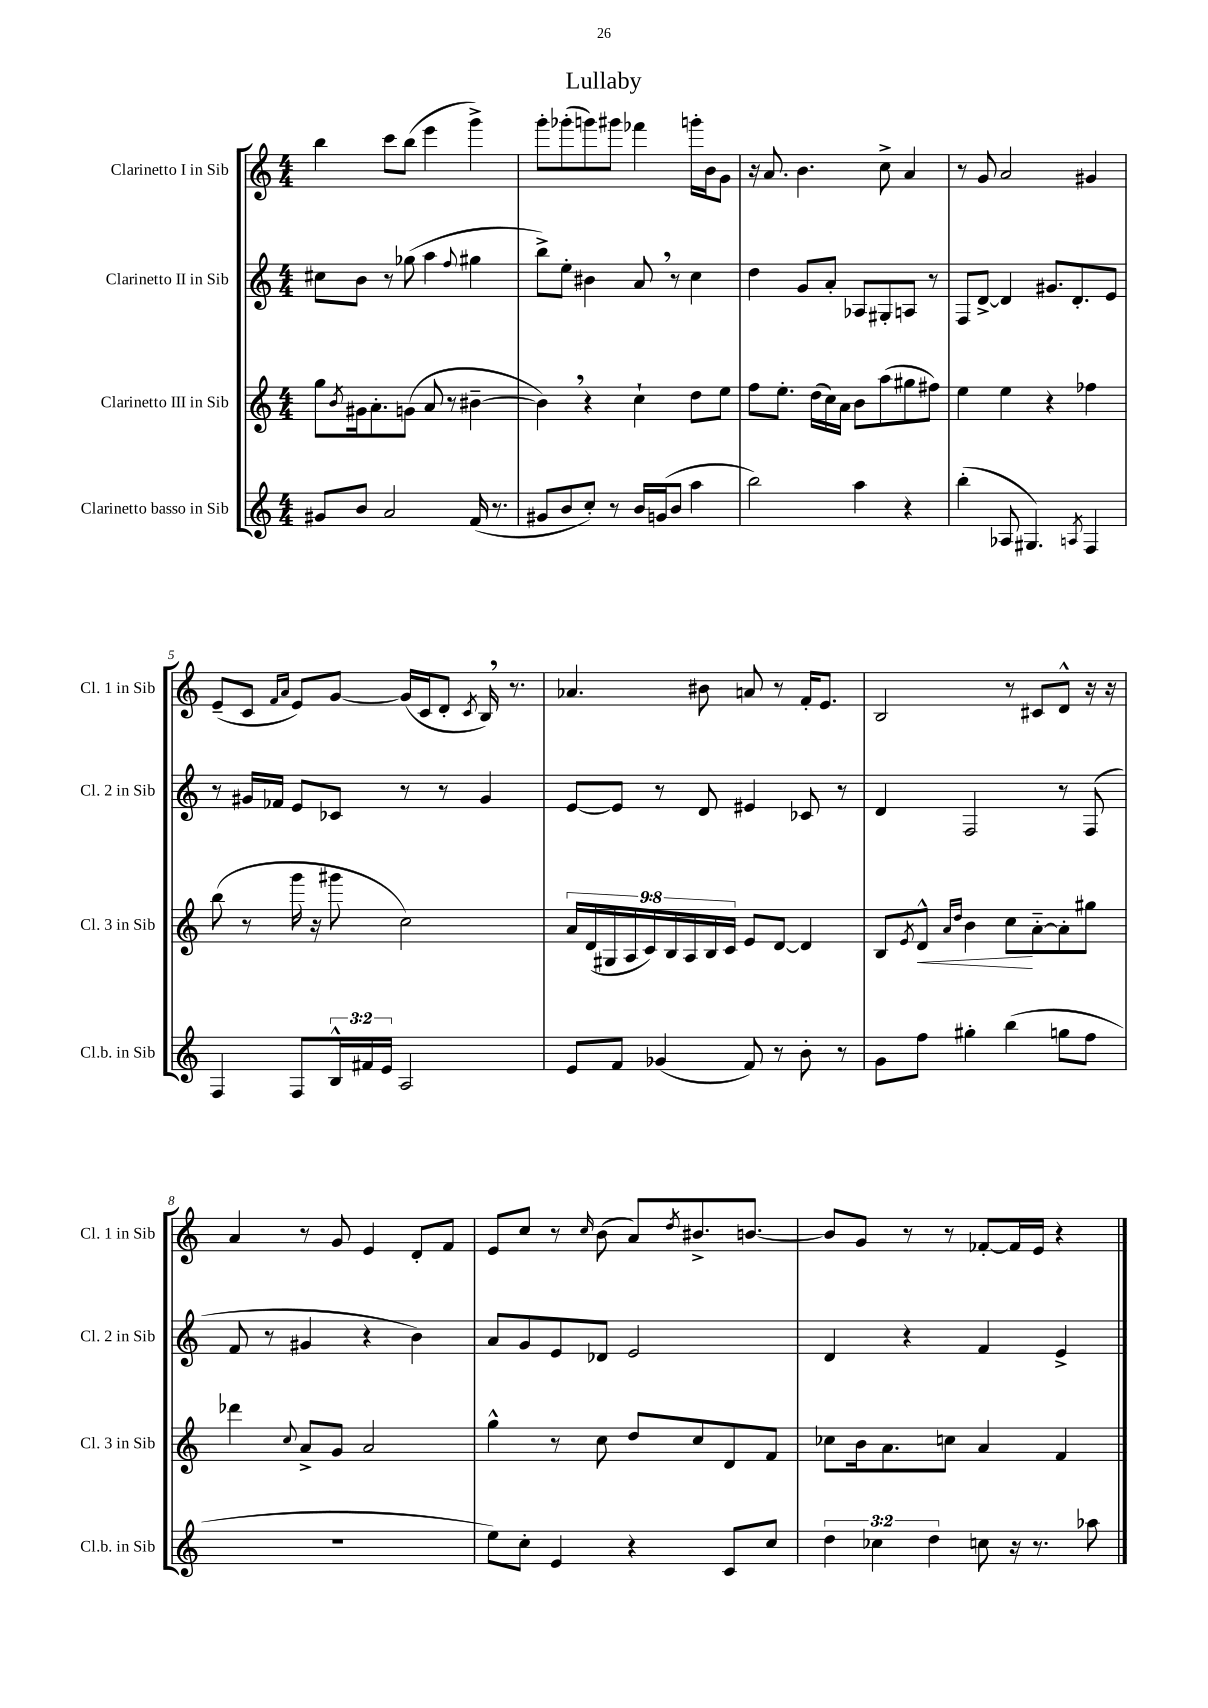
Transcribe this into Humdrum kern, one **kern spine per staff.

**kern	**kern	**kern	**kern
*staff4	*staff3	*staff2	*staff1
*clefG2	*clefG2	*clefG2	*clefG2
*k[]	*k[]	*k[]	*k[]
*M4/4	*M4/4	*M4/4	*M4/4
8g#/L	8gg\L	8cc#\L	4bb\
.	8qb/	.	.
8b/J	16g#\k	8b\J	.
.	8.a'\	.	.
2a/	.	8r	8ccc\L
.	(8g\J	(8gg-\	(8bb\J
.	8a/	4aa\	4eee\
.	8r	.	.
.	.	8qqff/	.
(16f/	[4b#~\	4gg#\	4ggg^\)
8.r	.	.	.
=	=	=	=
8g#/L	4b#\])	8bb^\L)	8ggg'\L
8b/	.	8ee'\J	(8ggg-'\
8cc'/J)	4r	4b#\	8ggg\)
8r	.	.	8ggg#\J
16b/LL	4cc`\	8a/	4fff-\
(16g/J	.	.	.
8b/J	.	8r	.
4aa\	8dd\L	4cc\	16ggg'\LL
.	.	.	16b\J
.	8ee\J	.	8g\J
=	=	=	=
2bb\)	8ff\L	4dd\	16r
.	.	.	8.a/
.	8.ee'\J	.	.
.	.	8g/L	4.b\
.	(16dd\LL	.	.
.	16cc\)	8a'/J	.
.	16a\JJ	.	.
4aa\	8b\L	8A-/L	.
.	(8aa\	8G#'/	8cc^\
4r	8gg#\	8A/J	4a/
.	8ff#\J)	8r	.
=	=	=	=
(4bb'\	4ee\	8F/L	8r
.	.	[8d^/J	8g/
8A-/	4ee\	4d/]	2a/
4.G#/)	.	.	.
.	4r	8.g#/L	.
.	.	8.d'/	.
8qA/	.	.	.
4F/	4ff-\	.	4g#/
.	.	8e/J	.
=	=	=	=
4F/	(8bb\	8r	(8e~/L
.	8r	16g#/LL	8c/J
.	.	16f-/JJ	.
.	.	.	16qqf/LL
.	.	.	16qqa/JJ
8F/L	16ggg\	8e/L	8e/L)
.	16r	.	.
24B^^/L	8ggg#\	8c-/J	[8g/J
24f#/	.	.	.
24e/JJ	.	.	.
2A/	2cc\)	8r	(16g/]LL
.	.	.	16c/J
.	.	8r	8d'/J
.	.	.	8qc/
.	.	4g#/	16B/)
.	.	.	8.r
=	=	=	=
8e/L	18a/LL	[8e/L	4.a-/
.	(18d/	.	.
.	18G#/	.	.
8f/J	.	8e/]J	.
.	18A/	.	.
.	18c/)	.	.
(4g-/	.	8r	.
.	18B/	.	.
.	18A/	.	.
.	.	8d/	8b#\
.	18B/	.	.
.	18c/JJ	.	.
8f/)	8e/L	4e#/	8a/
8r	[8d/J	.	8r
8b'\	4d/]	8c-/	16f'/LK
.	.	.	8.e/J
8r	.	8r	.
=	=	=	=
8g\L	8B/L	4d/	2B/
.	8qe/	.	.
8ff\J	8d^^/J	.	.
.	16qqa/LL	.	.
.	16qqdd/JJ	.	.
4gg#'\	4b\	2F/	.
(4bb\	8cc\L	.	8r
.	[8a'~\	.	8c#/L
8gg\L	8a'\]	8r	8d^^/J
8ff\J	8gg#\J	(8F/	16r
.	.	.	16r
=	=	=	=
1r	4ddd-\	8f/	4a/
.	.	8r	.
.	8qqcc/	.	.
.	8a^/L	4g#/	8r
.	8g/J	.	8g/
.	2a/	4r	4e/
.	.	4b\)	8d'/L
.	.	.	8f/J
=	=	=	=
8ee\L)	4gg^^\	8a/L	8e/L
8cc'\J	.	8g/	8cc/J
4e/	8r	8e/	8r
.	.	.	16qqcc/
.	8cc\	8d-/J	(8b\
4r	8dd/L	2e/	8a/L)
.	.	.	8qdd/
.	8cc/	.	8.b#^/
8c/L	8d/	.	.
.	.	.	[8.b/J
8cc/J	8f/J	.	.
=	=	=	=
6dd\	8cc-\L	4d/	8b/]L
.	16b\k	.	8g/J
6cc-\	.	.	.
.	8.a\	.	.
.	.	4r	8r
6dd\	.	.	.
.	8cc\J	.	8r
8cc\	4a/	4f/	[8f-'/L
16r	.	.	16f-/]L
8.r	.	.	16e/JJ
.	4f/	4e^/	4r
8aa-\	.	.	.
==	==	==	==
*-	*-	*-	*-
